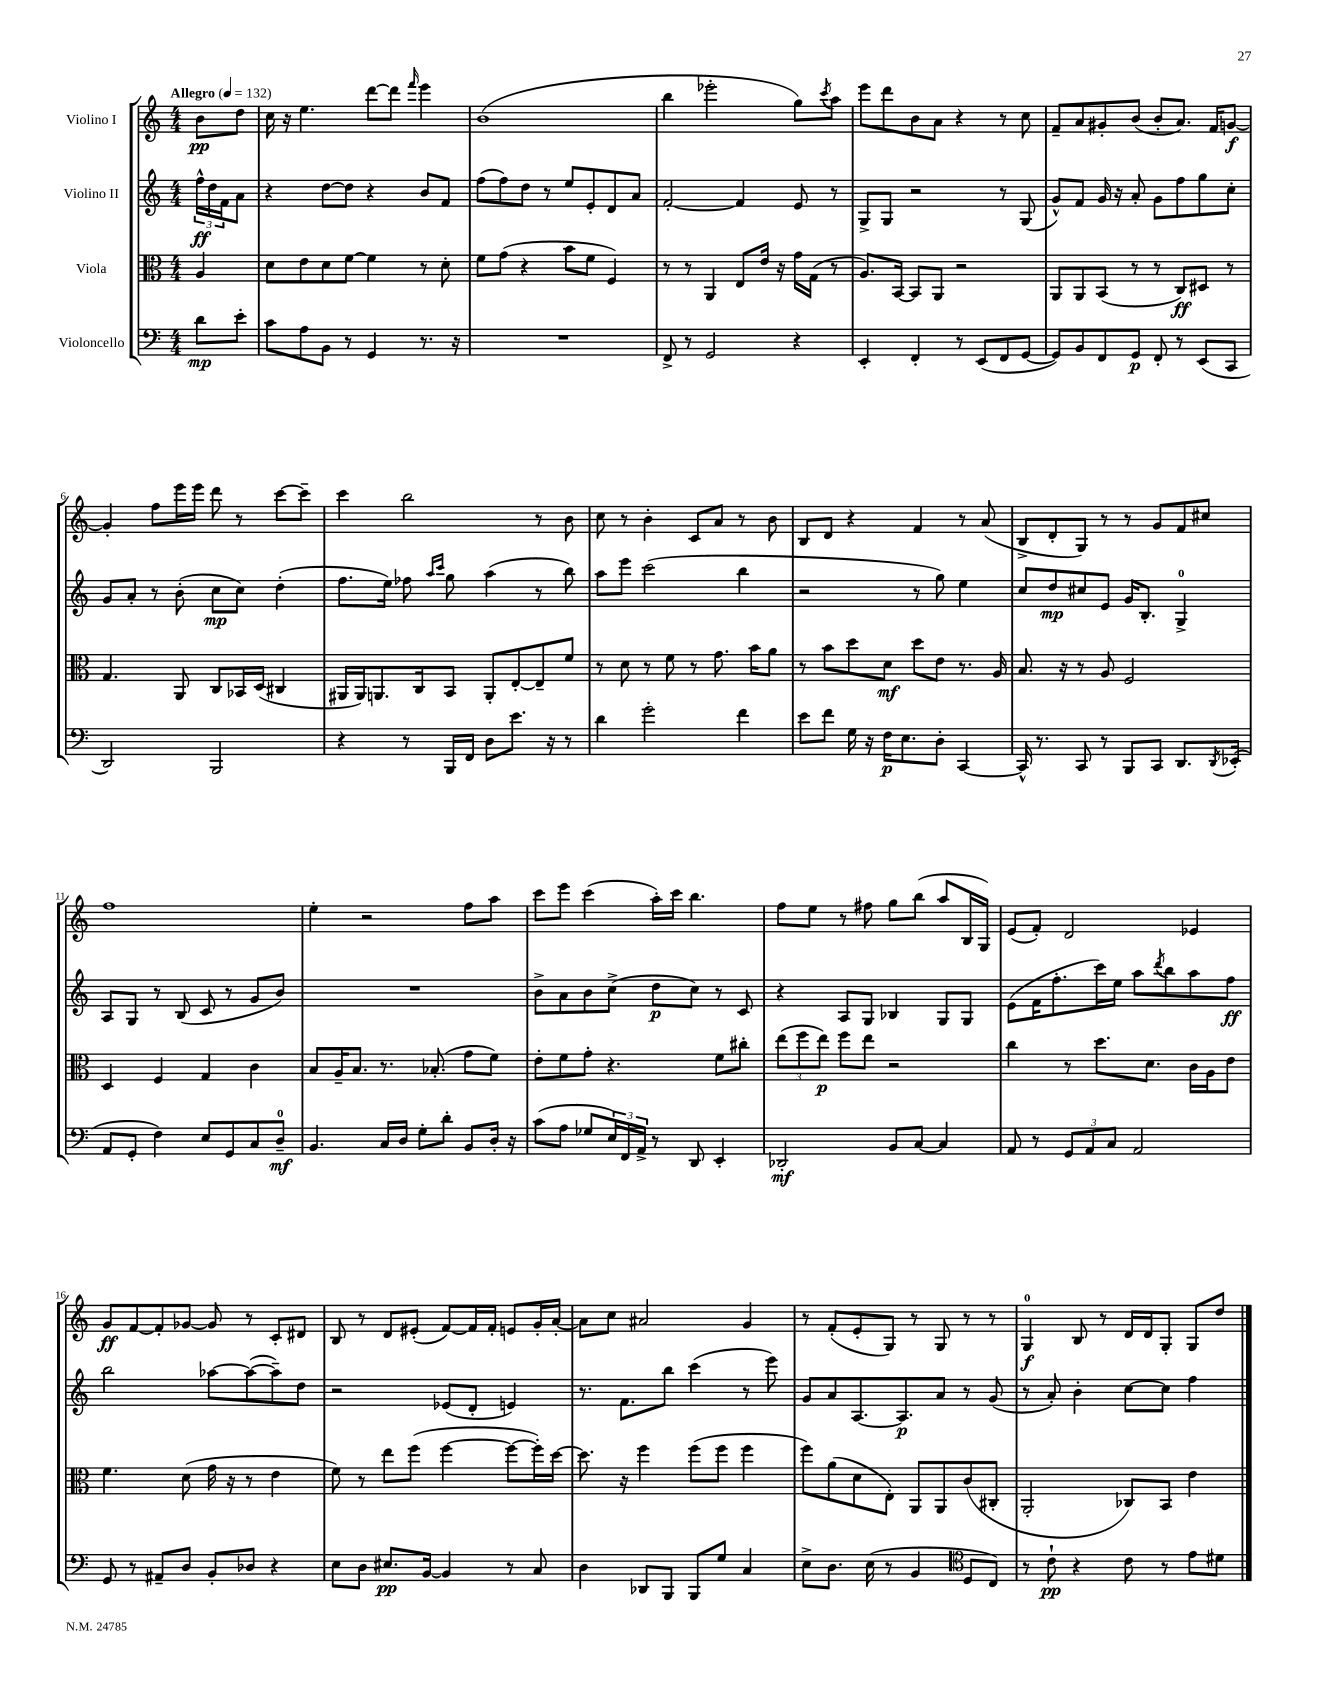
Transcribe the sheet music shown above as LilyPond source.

<<
\new StaffGroup <<
\new Staff = "s0" \with { instrumentName = "Violino I" } {
    \clef treble \key c \major \numericTimeSignature \time 4/4 \partial 4 \tempo "Allegro" 4 = 132
    b'8\pp d''8 |
    c''16 r16 e''4. d'''8~ d'''8 \grace { f'''16 } e'''4 |
    b'1( |
    b''4 ees'''2-. g''8) \acciaccatura { c'''8 } a''8 |
    e'''8 d'''8 b'8 a'8 r4 r8 c''8 |
    f'8-- a'8 gis'8-. b'8( b'8-. a'8.) f'16 g'8~\f |
    g'4-. f''8 e'''16 e'''16 d'''8 r8 c'''8~ c'''8-- |
    c'''4 b''2 r8 b'8 |
    c''8 r8 b'4-. c'8 a'8 r8 b'8 |
    b8 d'8 r4 f'4 r8 a'8( |
    b8-> d'8-. g8) r8 r8 g'8 f'8 cis''8 |
    f''1 |
    e''4-. r2 f''8 a''8 |
    c'''8 e'''8 c'''4( a''16-.) c'''16 b''4. |
    f''8 e''8 r8 fis''8 g''8 b''8( a''8 b16 g16) |
    e'8( f'8-.) d'2 ees'4 |
    g'8\ff f'8~ f'8-. ges'8~ ges'8 r8 c'8-. dis'8 |
    b8 r8 d'8 eis'8-.( f'8~) f'16 f'16-. e'8 g'16-. a'16~-. |
    a'8 c''8 ais'2 g'4 |
    r8 f'8-.( e'8-. g8) r8 g8 r8 r8 |
    g4-0\f b8 r8 d'16 d'16 g8-. g8 d''8 \bar "|." |
}
\new Staff = "s1" \with { instrumentName = "Violino II" } {
    \clef treble \key c \major \numericTimeSignature \time 4/4 \partial 4
    \tuplet 3/2 { f''16-^\ff d''16 f'16 } a'8 |
    r4 d''8~ d''8 r4 b'8 f'8 |
    f''8( f''8) d''8 r8 e''8 e'8-. d'8 a'8 |
    f'2~-. f'4 e'8 r8 |
    g8-> g8 r2 r8 g8( |
    g'8-^) f'8 g'16 r16 a'8-. g'8 f''8 g''8 c''8-. |
    g'8 a'8-. r8 b'8-.( c''8\mp c''8) d''4-.( |
    f''8. e''16) fes''8 \grace { a''16 c'''16 } g''8 a''4( r8 b''8) |
    a''8 e'''8 c'''2( b''4 |
    r2 r8 g''8) e''4 |
    c''8 d''8\mp cis''8 e'8 g'16 b8.-. g4-0-> |
    a8 g8 r8 b8( c'8 r8 g'8 b'8) |
    R1 |
    b'8-> a'8 b'8 c''8->( d''8\p c''8) r8 c'8 |
    r4 a8 g8 bes4 g8 g8 |
    e'8( f'16 f''8.-. c'''16) e''16 a''8 \acciaccatura { d'''8 } b''8 a''8 f''8\ff |
    b''2 aes''8~ aes''8~( aes''8--) d''8 |
    r2 ees'8( d'8-. e'4) |
    r8. f'8. b''8 c'''4( r8 e'''8) |
    g'8 a'8 a8.~ a8.\p a'8 r8 g'8( |
    r8 a'8-.) b'4-. c''8~ c''8 f''4 \bar "|." |
}
\new Staff = "s2" \with { instrumentName = "Viola" } {
    \clef alto \key c \major \numericTimeSignature \time 4/4 \partial 4
    a4 |
    d'8 e'8 d'8 f'8~ f'4 r8 d'8-. |
    f'8 g'8( r4 b'8 f'8 f4) |
    r8 r8 a,4 e8 e'16 r16 g'16 g16( r8 |
    a8.) b,16~ b,8 a,8 r2 |
    a,8 a,8 b,8( r8 r8 c8\ff) dis8 r8 |
    g4. a,8 c8 bes,16 d16( cis4 |
    ais,16 ais,16) a,8. c16 b,8 a,8-. e8~-. e8-- f'8 |
    r8 d'8 r8 f'8 r8 g'8. b'16 a'8 |
    r8 b'8 d''8 d'8\mf d''8 e'8 r8. a16 |
    b8. r16 r8 a8 f2 |
    d4 f4 g4 c'4 |
    b8 a16-- b8. r8. bes8.-.( g'8 f'8) |
    e'8-. f'8 g'8-. r4. f'8 cis''8-. |
    \tuplet 3/2 { e''8( f''8 e''8\p) } f''8 e''8 r2 |
    c''4 r8 d''8. d'8. c'16 a16 e'8 |
    f'4. d'8( g'16 r16 r8 e'4 |
    f'8) r8 e''8 f''8( f''4~ f''8~ f''16-.) d''16~ |
    d''8. r16 f''4 f''8( f''8 f''4 |
    f''8) a'8( d'8 e8-.) a,8 a,8 c'8( cis8-. |
    a,2-. ces8) b,8 e'4 \bar "|." |
}
\new Staff = "s3" \with { instrumentName = "Violoncello" } {
    \clef bass \key c \major \numericTimeSignature \time 4/4 \partial 4
    d'8\mp e'8-. |
    c'8 a8 b,8 r8 g,4 r8. r16 |
    R1 |
    f,8-> r8 g,2 r4 |
    e,4-. f,4-. r8 e,8( f,8 g,8~ |
    g,8) b,8 f,8 g,8\p f,8-. r8 e,8( c,8 |
    d,2) b,,2 |
    r4 r8 b,,16 f,16 d8 e'8. r16 r8 |
    d'4 g'2-. f'4 |
    e'8 f'8 g16 r16 f16\p e8. d8-. c,4~ |
    c,16-^ r8. c,8 r8 b,,8 c,8 d,8. \acciaccatura { d,8 } ees,16-.( |
    a,8 g,8-. f4) e8 g,8 c8 d8-0--\mf |
    b,4. c16 d16 g8-. d'8-. b,8 d16-. r16 |
    c'8( a8 ges8 \tuplet 3/2 { e16) f,16 a,16-> } r8 d,8 e,4-. |
    des,2-.\mf b,8 c8~ c4 |
    a,8 r8 \tuplet 3/2 { g,8 a,8 c8 } a,2 |
    g,8 r8 ais,8-- d8 b,8-. des8 r4 |
    e8 d8 eis8.\pp b,16~ b,4 r8 c8 |
    d4 des,8 b,,8 b,,8 g8 c4 |
    e8-> d8. e16( r8 b,4 \clef tenor d8 c8) |
    r8 c'8-!\pp r4 c'8 r8 e'8 dis'8 \bar "|." |
}
>>
>>
